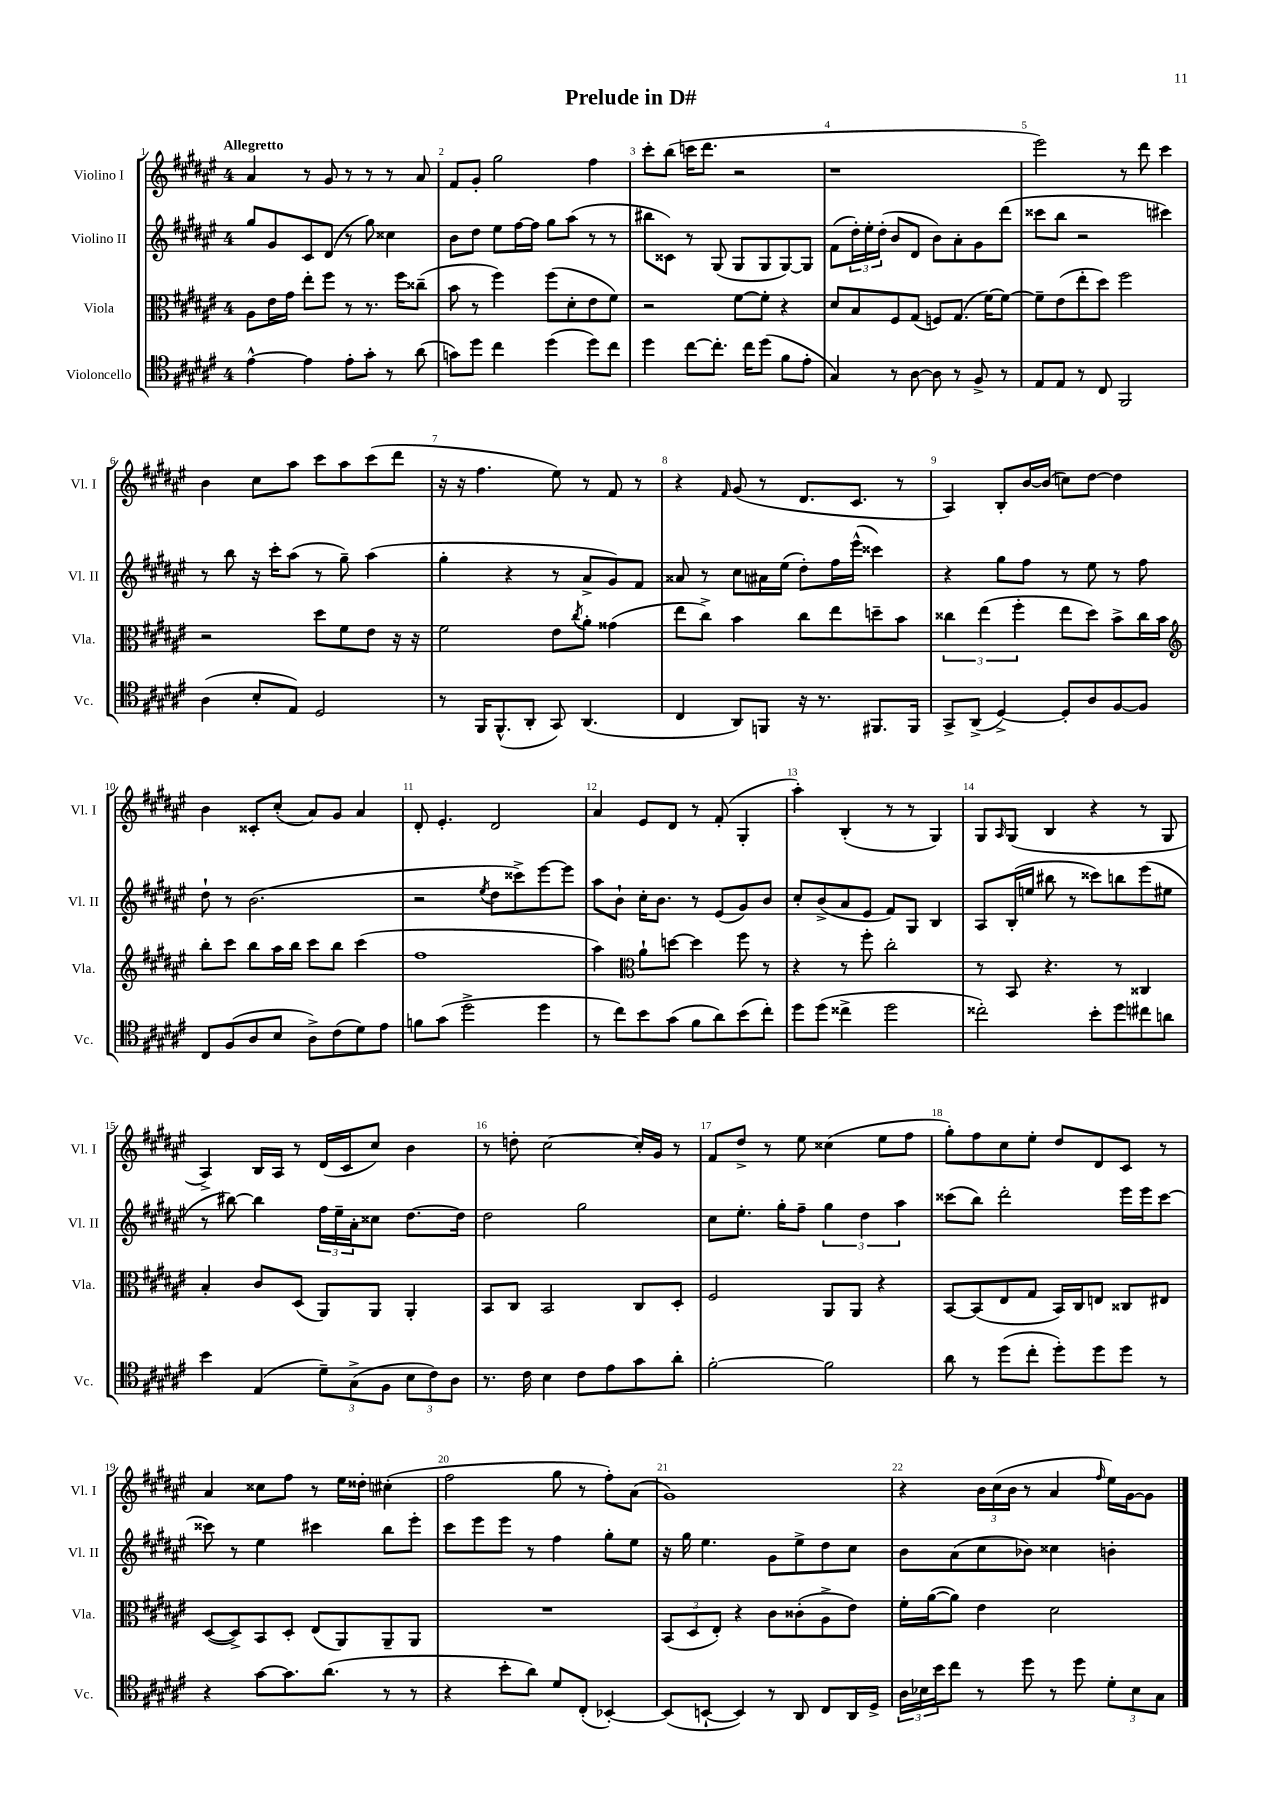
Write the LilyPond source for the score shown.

\header { title = "Prelude in D#" }
<<
\new StaffGroup <<
\new Staff = "s0" \with { instrumentName = "Violino I" shortInstrumentName = "Vl. I" } {
    \clef treble \key fis \major \once \override Staff.TimeSignature.style = #'single-digit \time 4/4 \tempo "Allegretto"
    ais'4 r8 gis'8 r8 r8 r8 ais'8 |
    fis'8 gis'8-. gis''2 fis''4 |
    cis'''8-. b''8( c'''16 dis'''8. r2 |
    r1 |
    eis'''2) r8 dis'''8 cis'''4 |
    b'4 cis''8 ais''8 cis'''8 ais''8 cis'''8( dis'''8 |
    r16 r16 fis''4. eis''8) r8 fis'8 r8 |
    r4 \grace { fis'16 } gis'8( r8 dis'8. cis'8. r8 |
    ais4) b8-. b'16~ b'16( c''8) dis''8~ dis''4 |
    b'4 cisis'8-. cis''8-.( ais'8) gis'8 ais'4 |
    dis'8-. eis'4.-. dis'2 |
    ais'4 eis'8 dis'8 r8 fis'8-.( gis4-. |
    ais''4-.) b4-.( r8 r8 gis4) |
    gis8 \grace { ais16 } gis8( b4 r4 r8 gis8 |
    ais4->) b16 ais16 r8 dis'16( cis'16 cis''8) b'4 |
    r8 d''8-. cis''2~ cis''16-. gis'16 r8 |
    fis'8 dis''8-> r8 eis''8 cisis''4( eis''8 fis''8 |
    gis''8-.) fis''8 cis''8 eis''8-. dis''8 dis'8 cis'8 r8 |
    ais'4 cisis''8 fis''8 r8 eis''16 disis''16-. cis''4-.( |
    fis''2 gis''8 r8 fis''8-.) ais'8( |
    gis'1) |
    r4 \tuplet 3/2 { b'16 cis''16( b'16 } r8 ais'4 \grace { fis''16 } eis''16) gis'16~ gis'8 \bar "|." |
}
\new Staff = "s1" \with { instrumentName = "Violino II" shortInstrumentName = "Vl. II" } {
    \clef treble \key fis \major \once \override Staff.TimeSignature.style = #'single-digit \time 4/4
    gis''8 gis'8 cis'8 dis'8( r8 gis''8) cisis''4 |
    b'8 dis''8 eis''8 fis''16~ fis''16 gis''8 ais''8( r8 r8 |
    bis''8 cisis'8) r8 gis8( gis8 gis8 gis8~) gis8 |
    fis'8( \tuplet 3/2 { dis''16-.) eis''16-. dis''16-.( } b'8 dis'8 b'8) ais'8-. gis'8 dis'''8( |
    cisis'''8 b''8 r2 cis'''4) |
    r8 b''8 r16 cis'''16-. ais''8( r8 gis''8--) ais''4( |
    gis''4-. r4 r8 ais'8-> gis'8) fis'8 |
    aisis'8 r8 cis''8 ais'16 eis''16( dis''8-.) fis''16 eis'''16-^( cisis'''4) |
    r4 gis''8 fis''8 r8 eis''8 r8 fis''8 |
    dis''8-! r8 b'2.( |
    r2 \acciaccatura { eis''8 } dis''8 cisis'''8->) eis'''8~ eis'''8 |
    ais''8 b'8-! cis''16-. b'8. r8 eis'8( gis'8) b'8 |
    cis''8-. b'8->( ais'8 eis'8 fis'8) gis8 b4 |
    ais8 b16-.( e''16 bis''8 r8 cisis'''8) b''8 eis'''8( eis''8 |
    r8 bis''8~) bis''4 \tuplet 3/2 { fis''16 eis''16-- ais'16-. } cisis''8 dis''8.~ dis''16 |
    dis''2 gis''2 |
    cis''8 eis''8.-. gis''16-. fis''8-- \tuplet 3/2 { gis''4 dis''4 ais''4 } |
    cisis'''8( b''8) dis'''2-. eis'''16 eis'''16 cisis'''8~ |
    cisis'''8 r8 eis''4 cis'''4 b''8 eis'''8-. |
    cis'''8 eis'''8 eis'''8 r8 fis''4 gis''8-. eis''8 |
    r16 gis''16 eis''4. gis'8 eis''8-> dis''8 cis''8 |
    b'8 ais'8( cis''8 bes'8) cisis''4 b'4-. \bar "|." |
}
\new Staff = "s2" \with { instrumentName = "Viola" shortInstrumentName = "Vla." } {
    \clef alto \key fis \major \once \override Staff.TimeSignature.style = #'single-digit \time 4/4
    ais8 eis'16 gis'16 eis''8-. fis''8 r8 r8. fis''16 cisis''8--( |
    b'8 r8 fis''4) fis''8( dis'8-. eis'8 fis'8) |
    r2 fis'8~ fis'8-. r4 |
    dis'8 b8 fis8 gis8( f8) gis8.( fis'16~) fis'8~ |
    fis'8-- eis'8( eis''8-. dis''8) fis''2 |
    r2 dis''8 fis'8 eis'8 r16 r16 |
    fis'2 eis'8 \acciaccatura { cis''8 } ais'8-. gisis'4( |
    eis''8 cis''8->) b'4 cis''8 eis''8 d''8-- b'8 |
    \tuplet 3/2 { cisis''4 eis''4( fis''4-. } eis''8 dis''8) b'8-> cisis''16 b'16 |
    \clef treble b''8-. cis'''8 b''8 ais''16 b''16 cis'''8 b''8 cis'''4( |
    fis''1 |
    ais''4) \clef alto ais'8-! d''8~ d''4 fis''8 r8 |
    r4 r8 fis''8-. cis''2-. |
    r8 b,8 r4. r8 cisis4 |
    b4-. cis'8 dis8( ais,8) ais,8 ais,4-. |
    b,8 cis8 b,2 cis8 dis8-. |
    fis2 ais,8 ais,8 r4 |
    b,8~ b,8( eis8 gis8 b,16) cis16 e8 cisis8 eis8 |
    dis8~( dis8->) b,8 dis8-. eis8( ais,8) ais,8-- ais,8 |
    R1 |
    \tuplet 3/2 { b,8( dis8 eis8-.) } r4 cis'8 cisis'8-.( ais8-> eis'8) |
    fis'16-. ais'16~( ais'8) eis'4 dis'2 \bar "|." |
}
\new Staff = "s3" \with { instrumentName = "Violoncello" shortInstrumentName = "Vc." } {
    \clef tenor \key fis \major \once \override Staff.TimeSignature.style = #'single-digit \time 4/4
    eis'4~-^ eis'4 eis'8-. gis'8-. r8 ais'8( |
    g'8) dis''8 cis''4 dis''4( dis''8) cis''8 |
    dis''4 cis''8~ cis''8.-. cis''16 dis''8( fis'8 eis'8-. |
    gis4) r8 ais8~ ais8 r8 fis8-> r8 |
    eis8 eis8 r8 cis8 fis,2 |
    ais4( b8-. eis8) dis2 |
    r8 fis,16 fis,8.-^( ais,8-. gis,8) ais,4.( |
    cis4 ais,8) f,8 r16 r8. fis,8. fis,16 |
    gis,8-> ais,8->( dis4~->) dis8-. ais8 fis8~ fis8 |
    cis8 fis8( ais8 b8 ais8->) cis'8( dis'8) eis'8 |
    f'8 gis'8( dis''2-> dis''4 |
    r8 cis''8) b'8 gis'8( fis'8 ais'8) b'8( cis''8-.) |
    dis''8 dis''8( cisis''4-> dis''2 |
    cisis''2-.) b'8-. dis''8 cis''8 a'8 |
    b'4 eis4( \tuplet 3/2 { dis'8--) gis8->( fis8 } \tuplet 3/2 { b8 cis'8) ais8 } |
    r8. cis'16 b4 cis'8 eis'8 gis'8 ais'8-. |
    fis'2~-. fis'2 |
    ais'8 r8 dis''8( cis''8-. dis''8-.) dis''8 dis''8 r8 |
    r4 gis'8~ gis'8. ais'8.( r8 r8 |
    r4 b'8-. ais'8) dis'8 cis8-.( bes,4~-.) |
    bes,8( b,8~-! b,4) r8 ais,8 cis8 ais,16 dis16-> |
    \tuplet 3/2 { ais16 bes16 b'16 } cis''8 r8 dis''8 r8 dis''8 \tuplet 3/2 { dis'8-. bes8 gis8 } \bar "|." |
}
>>
>>
\layout { \context { \Score \override BarNumber.break-visibility = ##(#f #t #t) barNumberVisibility = #all-bar-numbers-visible } }
